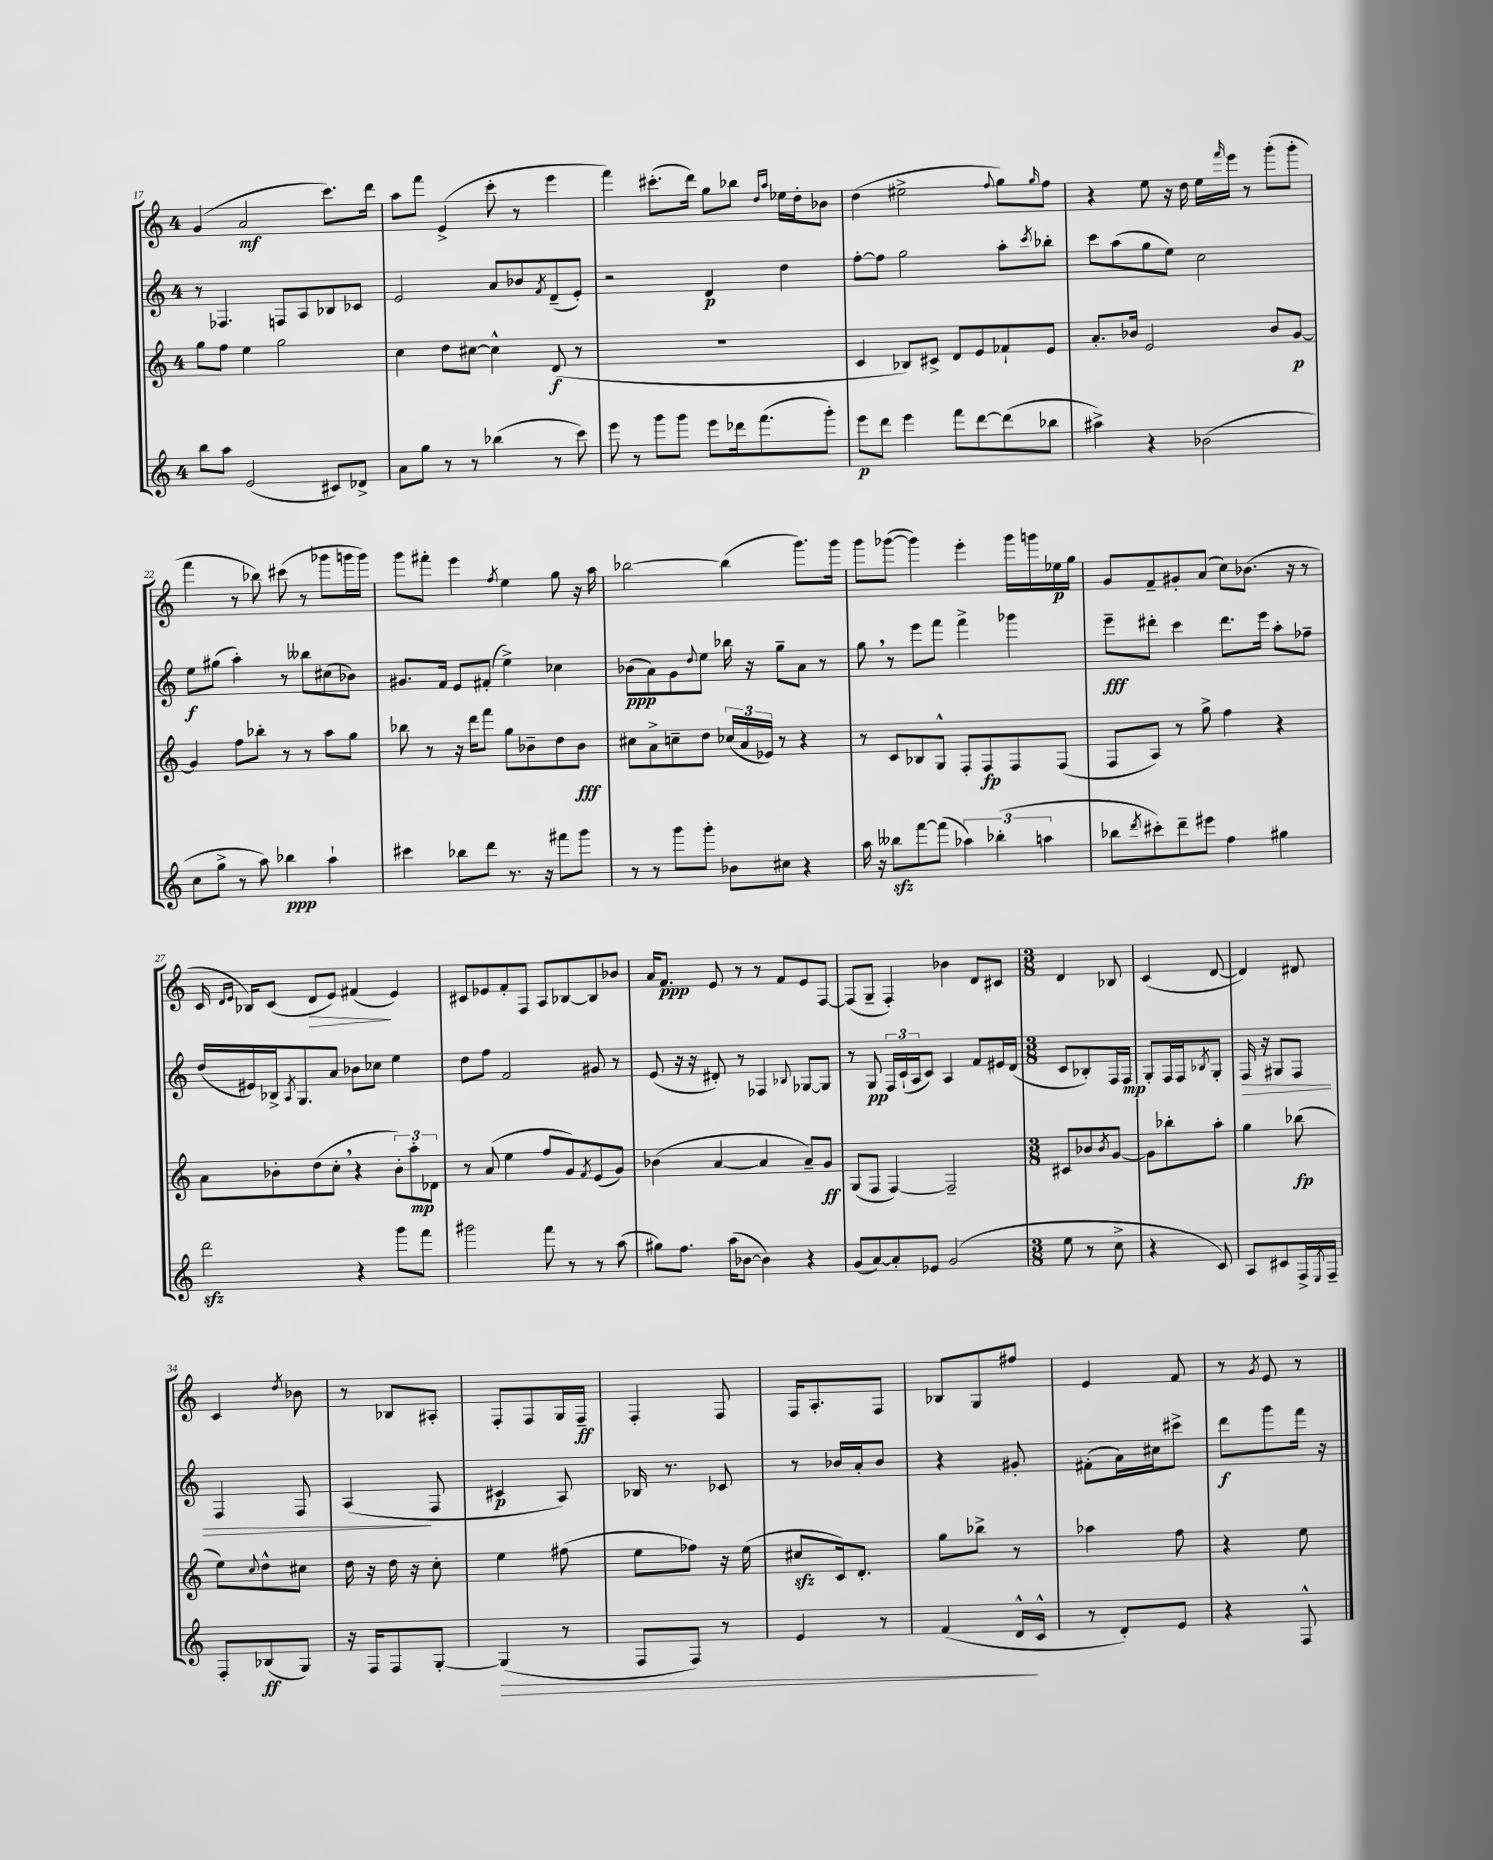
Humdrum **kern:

**kern	**dynam	**kern	**dynam	**kern	**dynam	**kern	**dynam
*part4	*part4	*part3	*part3	*part2	*part2	*part1	*part1
*staff4	*staff4	*staff3	*staff3	*staff2	*staff2	*staff1	*staff1
*clefG2	*	*clefG2	*	*clefG2	*	*clefG2	*
*k[]	*	*k[]	*	*k[]	*	*k[]	*
*M4/4	*	*M4/4	*	*M4/4	*	*M4/4	*
=17	=17	=17	=17	=17	=17	=17	=17
8bb\L	.	8gg\L	.	8r	.	(4g/	.
8aa\J	.	8ff\J	.	4.F-X/	.	.	.
(2e/	.	4ee\	.	.	.	2a/	mf
.	.	2gg\	.	8Fn/L	.	.	.
.	.	.	.	8A/	.	.	.
8c#X/L)	.	.	.	8B-X/	.	8.ccc\L)	.
8d-X^/J	.	.	.	8c-X/J	.	.	.
.	.	.	.	.	.	16ddd\Jk	.
=18	=18	=18	=18	=18	=18	=18	=18
8a\L	.	4cc\	.	2e/	.	8aa\L	.
8gg\J	.	.	.	.	.	8fff\J	.
8r	.	8dd\L	.	.	.	(4e^/	.
8r	.	[8cc#X\J	.	.	.	.	.
(4bb-X\	.	4cc#^^\]	.	8a/L	.	8ccc'\	.
.	.	.	.	8b-X/	.	8r	.
.	.	.	.	8qf/	.	.	.
8r	.	(8d/	f	(8d~/	.	4eee\	.
8ccc\)	.	8r	.	8e'/J)	.	.	.
=19	=19	=19	=19	=19	=19	=19	=19
8eee\	.	1r	.	2r	.	4fff\)	.
8r	.	.	.	.	.	.	.
8ggg\L	.	.	.	.	.	(8.ccc#X'\L	.
8ggg\J	.	.	.	.	.	.	.
.	.	.	.	.	.	16ddd\Jk)	.
8eee\L	.	.	.	4d/	p	8gg\L	.
16ddd-X\k	.	.	.	.	.	8bb-X\J	.
(8.fff\	.	.	.	.	.	.	.
.	.	.	.	.	.	16qqdd/LL	.
.	.	.	.	.	.	16qqaa/JJ	.
.	.	.	.	4dd\	.	16ee-X\LL	.
.	.	.	.	.	.	16dd'\J	.
8ggg'\J)	.	.	.	.	.	8b-X\J	.
=20	=20	=20	=20	=20	=20	=20	=20
8eee\L	p	4c/	.	[8ff'\L	.	(4dd\	.
8ddd\J	.	.	.	8ff\J]	.	.	.
4eee\	.	8B-X/L)	.	2gg\	.	2ee#X^\	.
.	.	8c#X^/J	.	.	.	.	.
8fff\L	.	8d/L	.	.	.	.	.
[8ddd\	.	8e/	.	.	.	.	.
.	.	.	.	.	.	8qqff/	.
(8ddd\]	.	8f-X`/	.	8aa'\L	.	8gg\L)	.
.	.	.	.	8qccc/	.	16qqgg/	.
8bb-X\J	.	8e/J	.	8bb-X'\J	.	8ff\J	.
=21	=21	=21	=21	=21	=21	=21	=21
4aa#X^\)	.	8.a'/L	.	8ccc\L	.	4r	.
.	.	.	.	(8aa\	.	.	.
.	.	16b-X/Jk	.	.	.	.	.
4r	.	2e/	.	8gg\	.	8ee\	.
.	.	.	.	8ee\J)	.	16r	.
.	.	.	.	.	.	16dd\	.
(2b-X\	.	.	.	2cc\	.	16ee\LL	.
.	.	.	.	.	.	16qqfff/	.
.	.	.	.	.	.	16eee\JJ	.
.	.	.	.	.	.	8r	.
.	.	8b-/L	.	.	.	(8ggg'\L	.
.	.	[8g/J	p	.	.	8ggg'\J	.
!!LO:LB:g=z
=22	=22	=22	=22	=22	=22	=22	=22
8cc\L	.	4g/]	.	8ee\L	f	4fff\	.
8gg^\J	.	.	.	(8gg#X\J	.	.	.
8r	.	8ff\L	.	4aa'\)	.	8r	.
8aa\)	.	8bb-X'\J	.	.	.	8bb-X\)	.
4bb-X\	ppp	8r	.	8r	.	(8ccc#X\	.
.	.	8r	.	8bb--X\L	.	8r	.
4aa`\	.	8aa\L	.	(8cc#X\	.	8ggg-X\L	.
.	.	8gg\J	.	8b-X\J)	.	16gggn\L	.
.	.	.	.	.	.	16ggg\JJ)	.
=23	=23	=23	=23	=23	=23	=23	=23
4ccc#X\	.	8bb-X\	.	8.g#X/L	.	8ggg\L	.
.	.	8r	.	.	.	8fff#X'\J	.
.	.	.	.	16f/Jk	.	.	.
8bb-X\L	.	16r	.	8e/L	.	4eee\	.
.	.	16ddd\KL	.	.	.	.	.
8ddd\J	.	8fff\J	.	(8f#X'/J	.	.	.
.	.	.	.	.	.	8qff/	.
8.r	.	8gg\L	.	4ee^\)	.	4ee\	.
.	.	8b-X~\	.	.	.	.	.
16r	.	.	.	.	.	.	.
8fff#X\L	.	8dd\	.	4cc-X\	.	8gg\	.
8ggg\J	.	8b-\J	fff	.	.	16r	.
.	.	.	.	.	.	16aa\	.
=24	=24	=24	=24	=24	=24	=24	=24
8r	.	8cc#X\L	.	(8b-X\L	ppp	[2bb-X\	.
8r	.	8a^\	.	8a\)	.	.	.
8ggg\L	.	8ccn~\	.	8g\	.	.	.
.	.	.	.	8qqdd/	.	.	.
8ggg'\J	.	8dd\J	.	8ee\J	.	.	.
8b-X\L	.	(24cc-X/LL	.	16bb-X\	.	(4bb-\]	.
.	.	24a/	.	.	.	.	.
.	.	.	.	16r	.	.	.
.	.	24e-X/JJ)	.	.	.	.	.
8cc#X\J	.	8r	.	8gg~\L	.	.	.
4r	.	4r	.	8a\J	.	8.ggg\L)	.
.	.	.	.	8r	.	.	.
.	.	.	.	.	.	16ggg\Jk	.
=25	=25	=25	=25	=25	=25	=25	=25
16aa\	.	8r	.	8gg,\	.	8ggg\L	.
16r	.	.	.	.	.	.	.
8bb--Xzz\L	.	8c/L	.	8r	.	([8ggg-X\J	.
[8fff\	.	8B-X/	.	8eee\L	.	4ggg-\])	.
(8fff\J]	.	8G^^/J	.	8fff\J	.	.	.
6aa-X\)	.	8F'/L	.	4fff^\	.	4eee'\	.
.	.	8F/	fp	.	.	.	.
(6bb-X'\	.	.	.	.	.	.	.
.	.	8F/	.	4ggg-X\	.	16ggg-\LL	.
.	.	.	.	.	.	16gggn\	.
6aan\	.	.	.	.	.	.	.
.	.	(8F/J	.	.	.	16ee-X\	p
.	.	.	.	.	.	16gg\JJ	.
=26	=26	=26	=26	=26	=26	=26	=26
8bb-X\L	.	8F/L	.	8eee~\L	fff	8g/L	.
8qddd/	.	.	.	.	.	.	.
8ccc#X'\)	.	8A/J)	.	8ddd#X'\J	.	8f~/	.
8ddd~\	.	8r	.	4ccc\	.	8g#X'/	.
8eee#X\J	.	8gg^\	.	.	.	(8a/J	.
4ff\	.	4ff\	.	8.ddd#\L	.	8cc\L)	.
.	.	.	.	.	.	(8.b-X\J	.
.	.	.	.	16eee\Jk	.	.	.
4gg#X\	.	4r	.	8aa'\L	.	.	.
.	.	.	.	.	.	16r	.
.	.	.	.	8ff-X~\J	.	8r	.
!!LO:LB:g=z
=27	=27	=27	=27	=27	=27	=27	=27
2dddzz\	.	8a\L	.	(16dd/LL	.	16c/	.
.	.	.	.	.	.	16qqd/LL	.
.	.	.	.	.	.	16qqe/JJ	.
.	.	.	.	16e#X/)	.	16B-X/KL)	.
.	.	8b-X'\	.	16B-X^/J	.	(8c/J	.
.	.	.	.	8qA/	.	.	.
.	.	.	.	8.G/	.	.	.
!	!	!	!	!	!	!	!LO:HP:b
.	.	(8dd\	.	.	.	8d/L	>
.	.	8cc',\J	.	8a/J	.	8e/J)	.
4r	.	4r	.	8b-X\L	.	(4f#X/	.
.	.	.	.	8cc-X\J	.	.	.
8ggg\L	.	12b-'\L)	.	4ee\	.	4e/)	]
.	.	12aa'\	mp	.	.	.	.
8fff\J	.	.	.	.	.	.	.
.	.	12d-X\J	.	.	.	.	.
=28	=28	=28	=28	=28	=28	=28	=28
2ggg#X\	.	8r	.	8dd\L	.	8c#X/L	.
.	.	(8a/	.	8ff\J	.	8e-X/	.
.	.	4ee\	.	2f/	.	8f'/	.
.	.	.	.	.	.	8F/J	.
8fff\	.	8ff/L	.	.	.	8A/L	.
8r	.	8g/)	.	.	.	[8B-X/	.
.	.	8qf/	.	.	.	.	.
8r	.	(8e/	.	8g#X/	.	8B-/]	.
(8aa\	.	8g/J)	.	8r	.	8b-X/J	.
=29	=29	=29	=29	=29	=29	=29	=29
8gg#X\L)	.	(4b-X\	.	(8e/	.	16a/KL	.
.	.	.	.	.	.	8.f/J	ppp
8.ff\J	.	.	.	16r	.	.	.
.	.	.	.	16r	.	.	.
.	.	[4a/	.	8d#X'/)	.	8e/	.
(16aa\KL	.	.	.	.	.	.	.
[8b-X\J	.	.	.	8r	.	8r	.
4b-\])	.	4a/]	.	4F-X/	.	8r	.
.	.	.	.	.	.	8f/L	.
.	.	.	.	8qqB-X/	.	.	.
4r	.	8a~/L)	.	[8G-X/L	.	8e/	.
.	.	8g/J	ff	8G-/J]	.	[8F/J	.
=30	=30	=30	=30	=30	=30	=30	=30
(8g/L	.	(8G/L	.	8r	.	(8F/L]	.
[8a/)	.	8F/J	.	8G/	pp	8G~/J	.
8a'/]	.	[4F/)	.	24F/LL	.	4F'/)	.
.	.	.	.	(24c`/	.	.	.
.	.	.	.	24A/J	.	.	.
8e-X/J	.	.	.	8c/J)	.	.	.
(2g/	.	2F~/]	.	4A/	.	4b-X\	.
.	.	.	.	8f/L	.	8d/L	.
.	.	.	.	16e#X/L	.	8c#X/J	.
.	.	.	.	(16d/JJ	.	.	.
=31	=31	=31	=31	=31	=31	=31	=31
*M3/8	*	*M3/8	*	*M3/8	*	*M3/8	*
8ee\	.	8c#X/L	.	8c/L	.	4d/	.
8r	.	8b-X/	.	8B-X'/)	.	.	.
.	.	8qb-/	.	.	.	.	.
8cc^\	.	[8g/J	.	16F/L	.	8B-X/	.
.	.	.	.	16F/JJ	mp	.	.
=32	=32	=32	=32	=32	=32	=32	=32
4r	.	8g\L]	.	8G'/L	.	(4c/	.
.	.	8bb-X'\	.	16F/L	.	.	.
.	.	.	.	16F/J	.	.	.
.	.	.	.	8qB-X/	.	.	.
8c/)	.	8aa'\J	.	8G'/J	.	[8d/	.
=33	=33	=33	=33	=33	=33	=33	=33
!	!	!	!	!	!LO:HP:b	!	!
8A/L	.	4gg\	.	16F/	>	4d/])	.
.	.	.	.	16r	.	.	.
8c#X/	.	.	.	8G#X/L	.	.	.
16F^/L	.	(8bb-X\	fp	8F/J	.	8d#X/	.
8qE/	.	.	.	.	.	.	.
16F~/JJ	.	.	.	.	.	.	.
!!LO:LB:g=z
=34	=34	=34	=34	=34	=34	=34	=34
8F'/L	.	8ee\L)	.	4F/	.	4c/	.
.	.	8qqcc/	.	.	.	.	.
(8B-X/	ff	8dd^^\	.	.	.	.	.
.	.	.	.	.	.	8qdd/	.
8G/J)	.	8cc#X\J	.	8F/	.	8b-X\	.
=35	=35	=35	=35	=35	=35	=35	=35
16r	.	16dd\	.	(4A/	.	8r	.
16F/KL	.	16r	.	.	.	.	.
8F/	.	16dd\	.	.	.	8B-X/L	.
.	.	16r	.	.	.	.	.
[8G'/J	.	8cc'\	.	8F/	]	8A#X'/J	.
=36	=36	=36	=36	=36	=36	=36	=36
!	!LO:HP:b	!	!	!	!	!	!
(4G/]	>	4ee\	.	4c#X/	p	8F'/L	.
.	.	.	.	.	.	8F/	.
8r	.	(8ff#X\	.	8A/)	.	16G/L	.
.	.	.	.	.	.	16F~/JJ	ff
=37	=37	=37	=37	=37	=37	=37	=37
8F/L	.	8ee\L	.	16B-X/	.	4F'/	.
.	.	.	.	8.r	.	.	.
8F/J)	.	8ff-X\J)	.	.	.	.	.
8r	.	16r	.	8c-X/	.	8F/	.
.	.	(16ee\	.	.	.	.	.
=38	=38	=38	=38	=38	=38	=38	=38
4e/	.	8cc#Xzz/L	.	8r	.	16F/KL	.
.	.	.	.	.	.	8.A'/	.
.	.	16c/k)	.	16b-X/LL	.	.	.
.	.	8.d'/J	.	16a'/J	.	.	.
8r	.	.	.	8b-/J	.	8F/J	.
=39	=39	=39	=39	=39	=39	=39	=39
(4f/	.	8gg\L	.	4r	.	8B-X/L	.
.	.	8bb-X^\J	.	.	.	8G/	.
16d^^/LL	.	8r	.	8g#X'/	.	8ff#X/J	.
16c^^/JJ	]	.	.	.	.	.	.
=40	=40	=40	=40	=40	=40	=40	=40
8r	.	4aa-X\	.	(8f#X'\L	.	4e/	.
8d'/L)	.	.	.	16a\L)	.	.	.
.	.	.	.	16cc#X\J	.	.	.
8e/J	.	8ff\	.	8ccc#X^\J	.	8f/	.
=41	=41	=41	=41	=41	=41	=41	=41
4r	.	4r	.	8ddd\L	f	8r	.
.	.	.	.	.	.	8qg/	.
.	.	.	.	8ggg\	.	8e/	.
8F^^/	.	8ee\	.	16fff\Jk	.	8r	.
.	.	.	.	16r	.	.	.
==	==	==	==	==	==	==	==
*-	*-	*-	*-	*-	*-	*-	*-
